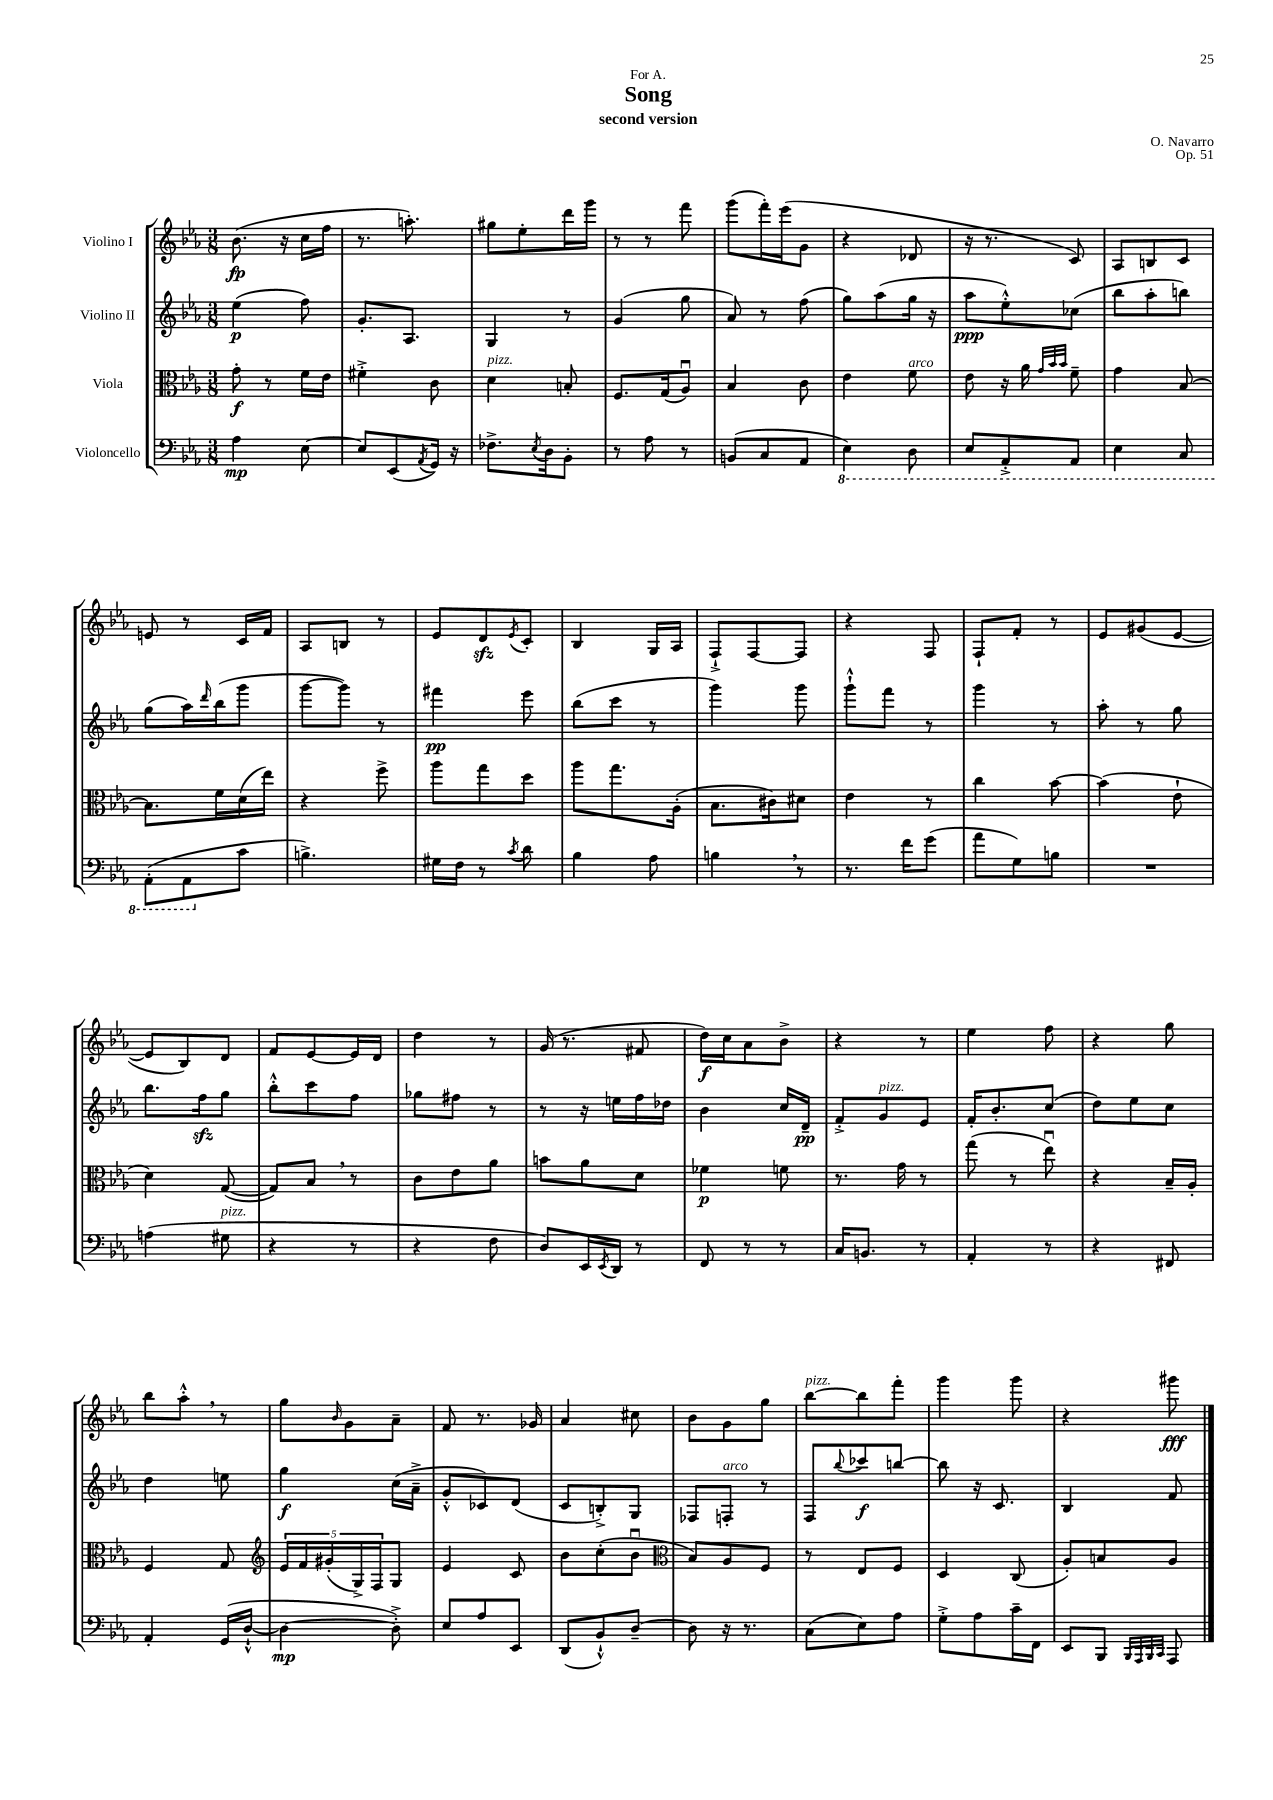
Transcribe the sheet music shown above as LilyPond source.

\header { title = "Song" composer = "O. Navarro" subtitle = "second version" dedication = "For A." opus = "Op. 51" }
<<
\new StaffGroup <<
\new Staff = "s0" \with { instrumentName = "Violino I" } {
    \clef treble \key ees \major \numericTimeSignature \time 3/8
    bes'8.\fp( r16 c''16 f''16 |
    r8. a''8.-.) |
    gis''8 ees''8-. d'''16 g'''16 |
    r8 r8 f'''8 |
    g'''8( f'''16-.) ees'''16( g'8 |
    r4 des'8 |
    r16 r8. c'8) |
    aes8 b8 c'8 |
    e'8 r8 c'16 f'16 |
    aes8 b8 r8 |
    ees'8 d'8\sfz \acciaccatura { ees'8 } c'8-. |
    bes4 g16 aes16 |
    f8-!-> f8~ f8 |
    r4 f8 |
    f8-! f'8-. r8 |
    ees'8 gis'8( ees'8~ |
    ees'8 bes8) d'8 |
    f'8 ees'8~ ees'16 d'16 |
    d''4 r8 |
    g'16( r8. fis'8 |
    d''16\f) c''16 aes'8 bes'8-> |
    r4 r8 |
    ees''4 f''8 |
    r4 g''8 |
    bes''8 aes''8-.-^ \breathe r8 |
    g''8 \grace { bes'16 } g'8 aes'8-- |
    f'8 r8. ges'16 |
    aes'4 cis''8 |
    bes'8 g'8 g''8 |
    bes''8~^\markup { \italic "pizz." } bes''8 f'''8-. |
    g'''4 g'''8 |
    r4 gis'''8\fff \bar "|." |
}
\new Staff = "s1" \with { instrumentName = "Violino II" } {
    \clef treble \key ees \major \numericTimeSignature \time 3/8
    ees''4\p( f''8) |
    g'8.-. aes8. |
    g4 r8 |
    g'4( g''8 |
    aes'8) r8 f''8( |
    g''8) aes''8( g''16 r16 |
    aes''8\ppp ees''8-.-^) ces''8( |
    bes''8 aes''8-. b''8) |
    g''8( aes''16) \grace { d'''16 } bes''16( g'''8 |
    g'''8~ g'''8) r8 |
    fis'''4\pp ees'''8 |
    bes''8( c'''8 r8 |
    g'''4) g'''8 |
    g'''8-!-^ f'''8 r8 |
    g'''4 r8 |
    aes''8-. r8 g''8 |
    bes''8. f''16\sfz g''8 |
    bes''8-.-^ c'''8 f''8 |
    ges''8 fis''8 r8 |
    r8 r16 e''16 f''16 des''16 |
    bes'4 c''16 d'16--\pp |
    f'8-.-> g'8^\markup { \italic "pizz." } ees'8 |
    f'16-. bes'8.-. c''8( |
    d''8) ees''8 c''8 |
    d''4 e''8 |
    g''4\f c''16( aes'16---> |
    g'8-.-^ ces'8) d'8( |
    c'8 b8-.->) g8 |
    fes8 f8-.^\markup { \italic "arco" } r8 |
    f8 \appoggiatura { bes''8 } ces'''8\f b''8~ |
    b''8 r16 c'8. |
    bes4 f'8 \bar "|." |
}
\new Staff = "s2" \with { instrumentName = "Viola" } {
    \clef alto \key ees \major \numericTimeSignature \time 3/8
    g'8-.\f r8 f'16 ees'16 |
    fis'4-.-> c'8 |
    d'4^\markup { \italic "pizz." } b8-. |
    f8. g16( aes8\downbow) |
    bes4 c'8 |
    ees'4 f'8^\markup { \italic "arco" } |
    ees'8 r16 aes'16 \grace { g'32 bes'32 bes'32 } f'8-- |
    g'4 bes8~ |
    bes8. f'16 d'16( ees''16) |
    r4 f''8-> |
    aes''8 g''8 d''8 |
    aes''8 g''8. aes16-.( |
    bes8. cis'16) dis'8 |
    ees'4 r8 |
    c''4 bes'8~ |
    bes'4( ees'8-! |
    d'4) g8~( |
    g8) bes8 \breathe r8 |
    c'8 ees'8 aes'8 |
    b'8 aes'8 d'8 |
    fes'4\p f'8 |
    r8. g'16 r8 |
    g''8( r8 ees''8\downbow) |
    r4 bes16-- aes16-. |
    f4 g8 |
    \clef treble \tuplet 5/4 { ees'16 f'16 gis'16-.( g16->) f16 } g8 |
    ees'4 c'8 |
    bes'8 c''8-.( bes'8\downbow |
    \clef alto bes8) aes8 f8 |
    r8 ees8 f8 |
    d4 c8( |
    aes8-.) b8 aes8 \bar "|." |
}
\new Staff = "s3" \with { instrumentName = "Violoncello" } {
    \clef bass \key ees \major \numericTimeSignature \time 3/8
    aes4\mp ees8~ |
    ees8 ees,8( \acciaccatura { aes,8 } g,16) r16 |
    fes8.-> \acciaccatura { ees8 } d16 bes,8-. |
    r8 aes8 r8 |
    b,8( c8 aes,8 |
    \ottava #-1 ees,4) d,8 |
    ees,8 aes,,8-.-> aes,,8 |
    ees,4 c,8 |
    aes,,8-.( aes,,8 \ottava #0 c'8 |
    b4.->) |
    gis16 f16 r8 \acciaccatura { c'8 } d'8 |
    bes4 aes8 |
    b4 \breathe r8 |
    r8. f'16 g'8( |
    aes'8 g8) b8 |
    R4. |
    a4( gis8^\markup { \italic "pizz." } |
    r4 r8 |
    r4 f8 |
    d8) ees,16 \acciaccatura { ees,8 } d,16 r8 |
    f,8 r8 r8 |
    c16 b,8. r8 |
    aes,4-. r8 |
    r4 fis,8 |
    aes,4-. g,16( d16~-!-^ |
    d4~\mp d8-.->) |
    ees8 aes8 ees,8 |
    d,8( bes,8-!-^) d8~-- |
    d8 r16 r8. |
    c8( ees8) aes8 |
    g8-.-> aes8 c'16-- f,16 |
    ees,8 bes,,8 \grace { bes,,32 aes,,32 bes,,32 c,32 } aes,,8 \bar "|." |
}
>>
>>
\layout { \context { \Score \remove "Bar_number_engraver" } }
